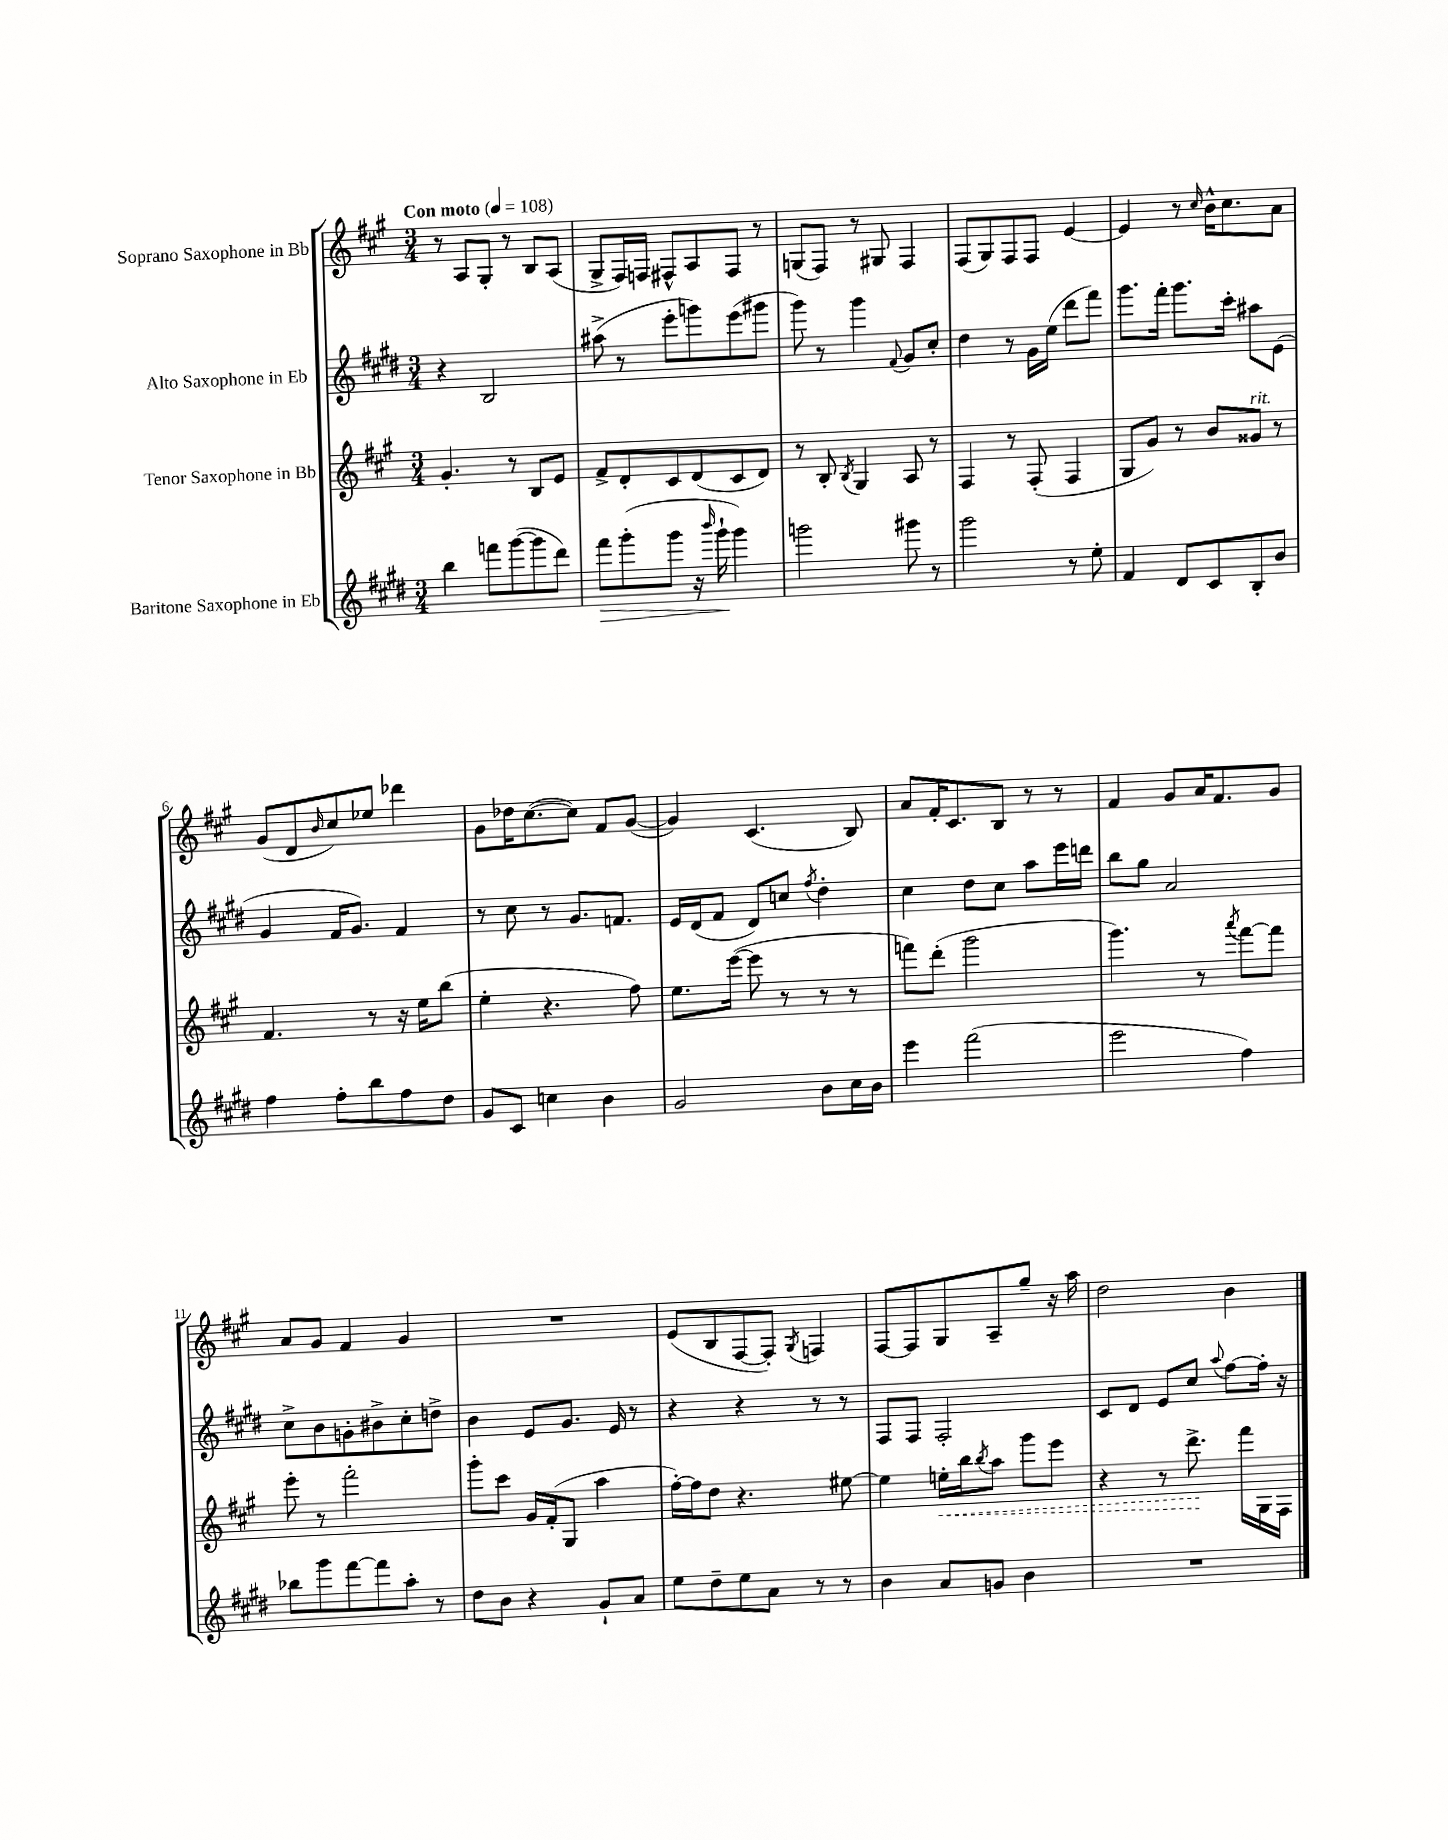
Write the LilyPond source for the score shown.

<<
\new StaffGroup <<
\new Staff = "s0" \with { instrumentName = "Soprano Saxophone in Bb" } {
    \clef treble \key a \major \numericTimeSignature \time 3/4 \tempo "Con moto" 4 = 108
    r8 a8 gis8-. r8 b8 a8( |
    gis8-> fis16) f16 fis8-^ a8 fis8 r8 |
    g8( fis8) r8 gis8 fis4 |
    fis8( gis8) fis8 fis8 e'4~ |
    e'4 r8 \grace { cis''16 } b'16-^ cis''8. a'8 |
    gis'8( d'8 \grace { b'16 } cis''8) ees''8 des'''4 |
    gis'8 des''16 cis''8.~( cis''8) fis'8 gis'8~( |
    gis'4) cis'4.( b8) |
    a'8 fis'16-. cis'8. b8 r8 r8 |
    fis'4 gis'8 a'16 fis'8. gis'8 |
    a'8 gis'8 fis'4 gis'4 |
    R2. |
    e'8( b8 fis8~ fis8-.) \acciaccatura { gis8 } f4 |
    fis8~ fis8 gis8 a8-- gis''8-- r16 a''16 |
    d''2 b'4 \bar "|." |
}
\new Staff = "s1" \with { instrumentName = "Alto Saxophone in Eb" } {
    \clef treble \key e \major \numericTimeSignature \time 3/4
    r4 b2 |
    ais''8->( r8 e'''8-. g'''8) e'''8( gis'''8 |
    gis'''8) r8 gis'''4 \appoggiatura { fis'8 } gis'8 cis''8-. |
    dis''4 r8 gis'16 e''16( dis'''8 fis'''8) |
    gis'''8. fis'''16-. gis'''8. cis'''16-. ais''8 e'8( |
    gis'4 fis'16 gis'8.) fis'4 |
    r8 cis''8 r8 gis'8. f'8. |
    e'16 dis'16( fis'8 dis'8) c''8 \acciaccatura { fis''8 } dis''4-. |
    cis''4 dis''8 cis''8 a''8 e'''16 d'''16 |
    b''8 gis''8 a'2 |
    cis''8-> b'8 g'8-. bis'8-> cis''8-. d''8-> |
    b'4 e'8 gis'8. e'16 r8 |
    r4 r4 r8 r8 |
    fis8 fis8 fis2-. |
    cis'8 dis'8 e'8 cis''8 \appoggiatura { a''8 } fis''8~ fis''16-. r16 \bar "|." |
}
\new Staff = "s2" \with { instrumentName = "Tenor Saxophone in Bb" } {
    \clef treble \key a \major \numericTimeSignature \time 3/4
    gis'4.-. r8 b8 e'8 |
    fis'8-> d'8-. cis'8 d'8( cis'8 d'8) |
    r8 b8-. \acciaccatura { b8 } gis4 a8 r8 |
    fis4 r8 fis8-.( fis4 |
    gis8 gis'8) r8 b'8 gisis'8^\markup { \italic "rit." } r8 |
    fis'4. r8 r16 e''16 b''8( |
    e''4-. r4. fis''8) |
    e''8. e'''16~( e'''8 r8 r8 r8 |
    f'''8) d'''8-.( gis'''2 |
    gis'''4.) r8 \acciaccatura { a'''8 } fis'''8~ fis'''8 |
    e'''8-. r8 fis'''2-. |
    gis'''8-. cis'''8 gis'16 fis'16-.( gis8 a''4 |
    fis''16~-.) fis''16 d''8 r4. eis''8~ |
    eis''4 \once \override Hairpin.style = #'dashed-line e''16-.\< b''16 \acciaccatura { b''8 } a''8 gis'''8 e'''8 |
    r4 r8 d'''8.->\! fis'''16 gis16 fis16 \bar "|." |
}
\new Staff = "s3" \with { instrumentName = "Baritone Saxophone in Eb" } {
    \clef treble \key e \major \numericTimeSignature \time 3/4
    b''4 f'''8 gis'''8~( gis'''8 dis'''8) |
    fis'''8\> gis'''8-.( gis'''8 r16 \grace { b'''16 } gis'''16-!\! gis'''4) |
    g'''2 gis'''8 r8 |
    gis'''2 r8 e''8-. |
    fis'4 dis'8 cis'8 b8-. b'8 |
    fis''4 fis''8-. b''8 fis''8 dis''8 |
    gis'8 cis'8 c''4 b'4 |
    gis'2 b'8 cis''16 b'16 |
    e'''4 fis'''2( |
    e'''2 fis''4) |
    bes''8 gis'''8 fis'''8~ fis'''8 a''8-. r8 |
    dis''8 b'8 r4 gis'8-! a'8 |
    e''8 dis''8-- e''8 a'8 r8 r8 |
    b'4 a'8 g'8 b'4 |
    R2. \bar "|." |
}
>>
>>
